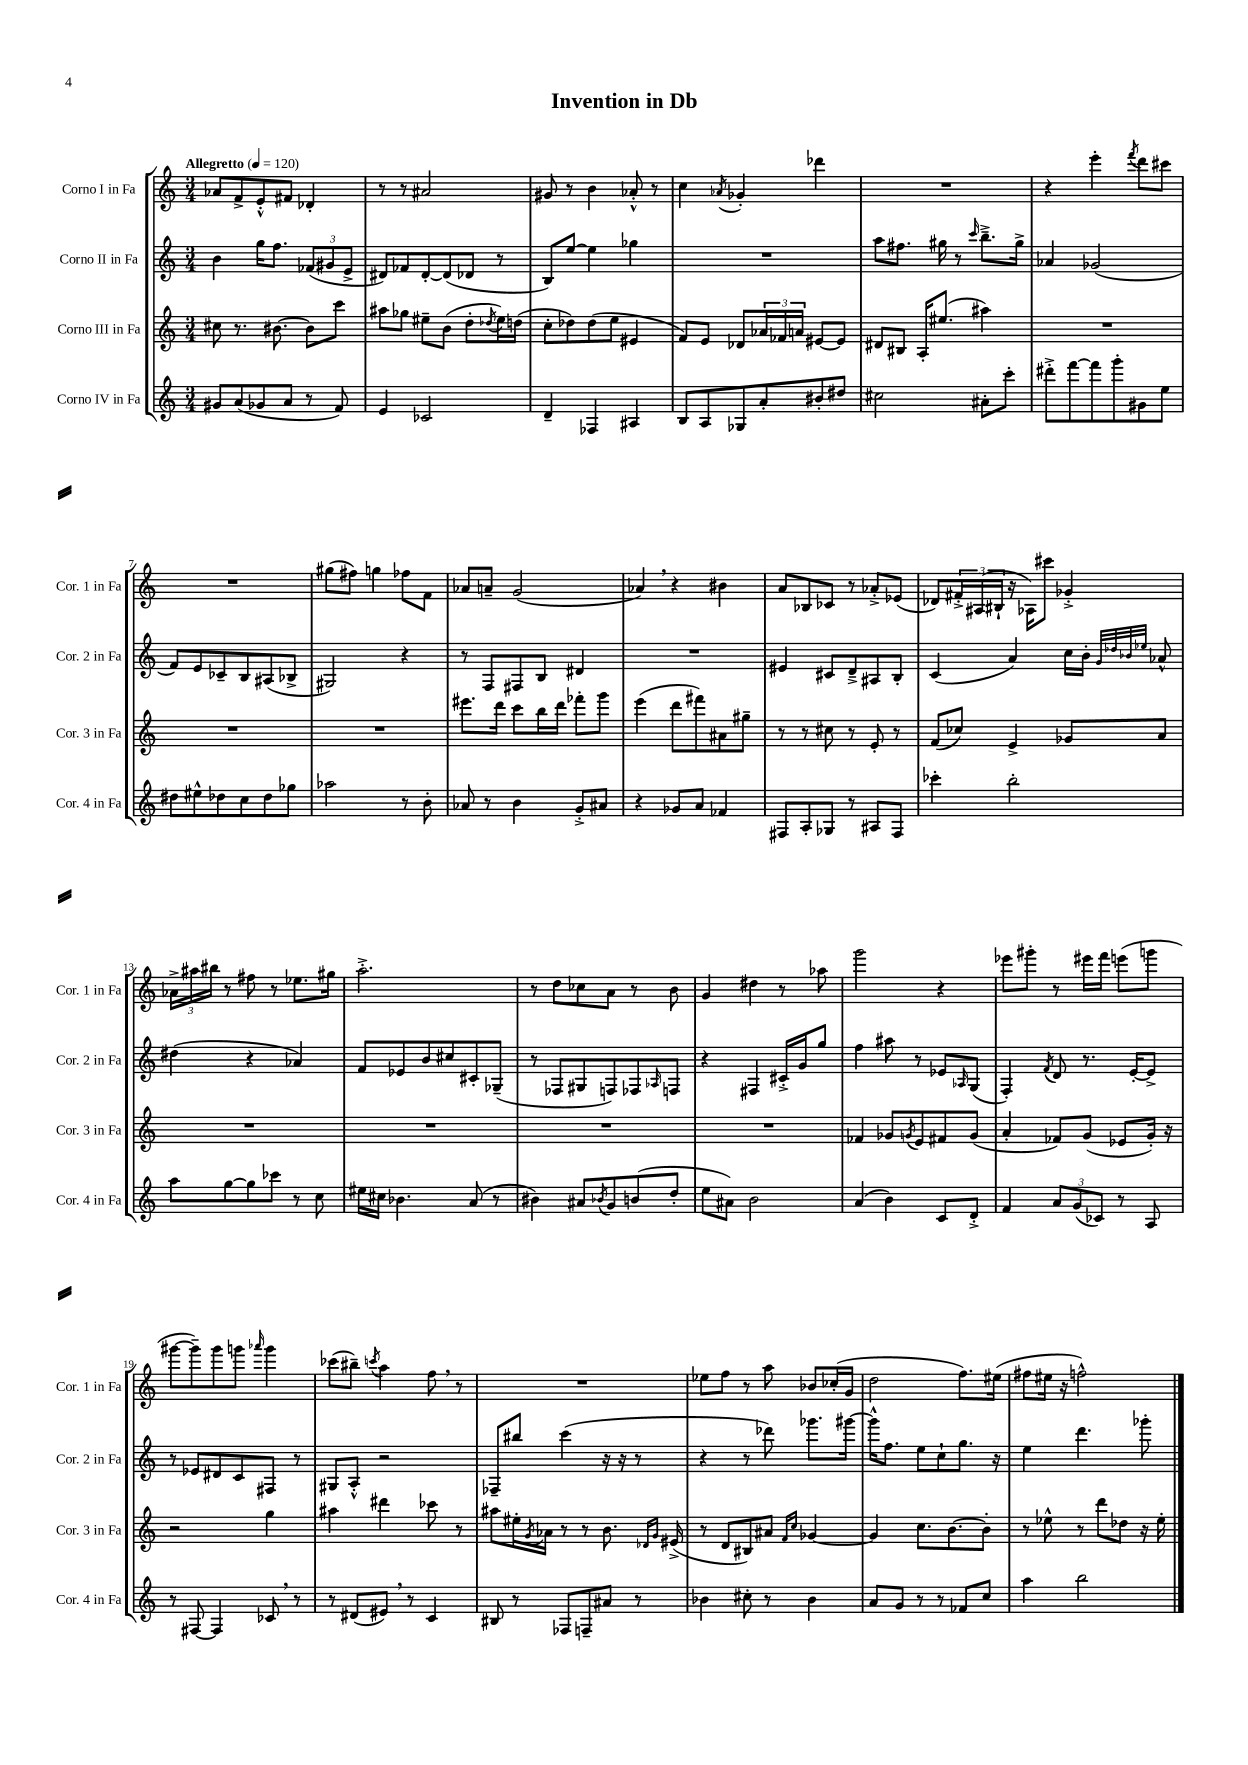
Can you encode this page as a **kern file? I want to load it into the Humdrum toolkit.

**kern	**kern	**kern	**kern
*part4	*part3	*part2	*part1
*staff4	*staff3	*staff2	*staff1
*I"Corno IV in Fa	*I"Corno III in Fa	*I"Corno II in Fa	*I"Corno I in Fa
*I'Cor. 4 in Fa	*I'Cor. 3 in Fa	*I'Cor. 2 in Fa	*I'Cor. 1 in Fa
*clefG2	*clefG2	*clefG2	*clefG2
*k[]	*k[]	*k[]	*k[]
*M3/4	*M3/4	*M3/4	*M3/4
*MM120	*MM120	*MM120	*MM120
=1	=1	=1	=1
!	!	!	!LO:TX:a:B:t=Allegretto
8g#X/L	8cc#X\	4b\	8a-X/L
(8a/	8.r	.	8f^/
8g-X/	.	16gg\KL	8e'^^/
.	[8.b#X\	8.ff\J	.
8a/J	.	.	8f#X/J
8r	8b#\L]	(12f-X/L	4d-X'/
.	.	12g#X/	.
8f/)	8ccc\J	.	.
.	.	12e^/J	.
=2	=2	=2	=2
4e/	8aa#X\L	8d#X/L)	8r
.	8gg-X\J	8f-X/	8r
2c-X/	8ee#X~\L	[8d#'/	2a#X/
.	(8b\J	(8d#/]	.
.	8dd'\L	8d-X/J	.
.	8qdd-X/	.	.
.	16ee#\L)	8r	.
.	(16ddn\JJ	.	.
=3	=3	=3	=3
4d~/	8cc'\L	8B/L)	8g#X/
.	8dd-X\)	[8ee/J	8r
4F-X/	(8dd-\	4ee\]	4b\
.	8ee\J	.	.
4A#X/	4e#X/	4gg-X\	8a-X'^^/
.	.	.	8r
=4	=4	=4	=4
8B/L	8f/L)	2.r	4cc\
8A/	8e/J	.	.
.	.	.	8qa-X/
8G-X/	8d-X/L	.	4g-X'/
8a'/	24a-X/L	.	.
.	24f-X/	.	.
.	24an/JJ	.	.
8b#X'/	[8e#X/L	.	4ddd-X\
8dd#X/J	8e#/J]	.	.
=5	=5	=5	=5
2cc#X\	8d#X/L	8aa\L	2.r
.	8B#X/J	8.ff#X\J	.
.	16A'/KL	.	.
.	(8.ee#X/J	16gg#X\	.
.	.	8r	.
.	.	16qqccc/	.
8a#X'\L	4aa#X\)	8.bb~^\L	.
8ccc'\J	.	.	.
.	.	16gg#^\Jk	.
=6	=6	=6	=6
8ddd#X'^\L	2.r	4a-X/	4r
[8fff\	.	.	.
8fff\]	.	(2g-X/	4eee'\
8ggg'\	.	.	.
.	.	.	8qfff/
8g#X\	.	.	8ddd\L
8ee\J	.	.	8ccc#X\J
!!LO:LB:g=z
=7	=7	=7	=7
8dd#X\L	2.r	8f/L)	2.r
8ee#X^^\	.	8e/	.
8dd-X\	.	8c-X~/	.
8cc\	.	8B/	.
8dd-\	.	(8A#X/	.
8gg-X\J	.	8B-X^/J	.
=8	=8	=8	=8
2aa-X\	2.r	2G#X/)	(8gg#X\L
.	.	.	8ff#X\J)
.	.	.	4ggn\
8r	.	4r	8ff-X\L
8b'\	.	.	8f\J
=9	=9	=9	=9
8a-X/	8.eee#X\L	8r	8a-X/L
8r	.	8F/L	8an~/J
.	16ddd\Jk	.	.
4b\	8ccc\L	8F#X/	(2g/
.	16bb\L	8B/J	.
.	16ddd\JJ	.	.
8g'^/L	8fff-X'\L	4d#X/	.
8a#X/J	8ggg\J	.	.
=10	=10	=10	=10
4r	(4eee\	2.r	4a-X,/)
8g-X/L	8ddd\L	.	4r
8a/J	8fff#X\)	.	.
4f-X/	8a#X\	.	4b#X\
.	8gg#X~\J	.	.
=11	=11	=11	=11
8F#X/L	8r	4e#X/	8a/L
8A'/	8r	.	8B-X/
8G-X/J	8cc#X\	8c#X/L	8c-X/J
8r	8r	8d~^/	8r
8A#X/L	8e'/	8A#X/	8a-X'^/L
8F#/J	8r	8B'/J	(8e-X/J
=12	=12	=12	=12
4ccc-X'\	(8f/L	(4c/	8d-X/L)
.	8cc-X/J)	.	24f#X'^/L
.	.	.	(24A#X/
.	.	.	24B#X`/JJ
2bb'\	4e^/	4a/)	16r
.	.	.	16A-X\KL)
.	.	.	8ccc#X\J
.	8g-X/L	16cc\LL	4g-X'^/
.	.	16b'\JJ	.
.	.	32qqg/LLL	.
.	.	32qqdd-X/	.
.	.	32qqb-X/	.
.	.	32qqee-X/JJJ	.
.	8a/J	8a-X^^/	.
!!LO:LB:g=z
=13	=13	=13	=13
8aa\L	2.r	(4dd#X\	24a-X^\LL
.	.	.	24aa#X\
.	.	.	24bb#X\JJ
[8gg\	.	.	8r
8gg\]	.	4r	8ff#X\
8ccc-X\J	.	.	8r
8r	.	4a-X/)	8.ee-X\L
8cc\	.	.	.
.	.	.	16gg#X\Jk
=14	=14	=14	=14
16ee#X\LL	2.r	8f/L	2.aa'^\
16cc#X\JJ	.	.	.
4.b-X\	.	8e-X/	.
.	.	8b/	.
.	.	8cc#X/	.
(8a/	.	8c#X'/	.
8r	.	(8G-X~/J	.
=15	=15	=15	=15
4b#X\)	2.r	8r	8r
.	.	8F-X/L	8dd\L
8a#X/L	.	8G#X/	8cc-X\
8qb-X/	.	.	.
8g/	.	8Fn/)	8a\J
(8bn/	.	8F-X/	8r
.	.	16qqA-X/	.
8dd'/J	.	8Fn/J	8b\
=16	=16	=16	=16
8ee\L	2.r	4r	4g/
8a#X\J)	.	.	.
2b\	.	4F#X/	4dd#X\
.	.	16c#X'^/LL	8r
.	.	16g/J	.
.	.	8gg/J	8aa-X\
=17	=17	=17	=17
(4a/	4f-X/	4ff\	2ggg\
4b\)	8g-X/L	8aa#X\	.
.	8qgn/	.	.
.	8e/	8r	.
8c/L	8f#X/	8e-X/L	4r
.	.	16qqA-X/	.
8d'^/J	(8g/J	(8G/J	.
=18	=18	=18	=18
4f/	4a'/	4F'/)	8eee-X\L
.	.	.	8ggg#X'\J
.	.	8qf/	.
12a/L	8f-X/L)	8d/	8r
(12g/	.	.	.
.	(8g/J	8.r	16eee#X\LL
12c-X/J)	.	.	.
.	.	.	16fff\JJ
8r	8e-X/L	.	(8eeen\L
.	.	[16e'/KL	.
8A/	16g'/Jk)	8e^/J]	8gggn\J
.	16r	.	.
!!LO:LB:g=z
=19	=19	=19	=19
8r	2r	8r	[8ggg#X\L
[8F#X/	.	8e-X/L	8ggg#~\])
4F#/]	.	8d#X/	8ggg#\
.	.	8c/	8gggn\J
.	.	.	16qqaaa-X/
8c-X,/	4gg\	8F#X/J	4ggg\
8r	.	8r	.
=20	=20	=20	=20
8r	4aa#X\	8G#X/L	(8ccc-X\L
(8d#X/L	.	8A'^^/J	8bb#X~\J)
.	.	.	8qcccn/
8e#X,/J)	4ddd#X\	2r	4aa\
8r	.	.	.
4c/	8ccc-X\	.	8ff,\
.	8r	.	8r
=21	=21	=21	=21
8B#X/	8aa#X\L	8F-X~/L	2.r
8r	16ee#X'\L	8bb#X/J	.
.	8qg/	.	.
.	16a-X\JJ	.	.
8F-X/L	8r	(4ccc\	.
8Fn~/	8r	.	.
8a#X/J	8.b\	16r	.
.	.	16r	.
8r	.	8r	.
.	16qqd-X/LL	.	.
.	16qqg/JJ	.	.
.	(16e#X^/	.	.
=22	=22	=22	=22
4b-X\	8r	4r	8ee-X\L
.	8d/L	.	8ff\J
8cc#X'\	8B#X/)	8r	8r
8r	8a#X/J	8ddd-X\)	8aa\
.	16qqf/LL	.	.
.	16qqcc/JJ	.	.
4b-\	[4g-X/	8.ggg-X\L	8b-X/L
.	.	.	(16cc-X'/L
.	.	[16ggg#X\Jk	16g/JJ
=23	=23	=23	=23
8a/L	4g-/]	16ggg#^^\KL]	2dd\
.	.	8.ff\J	.
8g/J	.	.	.
8r	8.cc\L	8ee\L	.
8r	.	8cc`\	.
.	[8.b\	.	.
8f-X/L	.	8.gg\J	8.ff\L)
8cc/J	8b'\J]	.	.
.	.	16r	(16ee#X\Jk
=24	=24	=24	=24
4aa\	8r	4ee\	8ff#X\L
.	8ee-X^^\	.	16ee#X\Jk
.	.	.	16r
2bb\	8r	4.ddd\	2ffn^^\)
.	8ddd\L	.	.
.	8dd-X\J	.	.
.	16r	8ggg-X'\	.
.	16ee-'\	.	.
==	==	==	==
*-	*-	*-	*-
